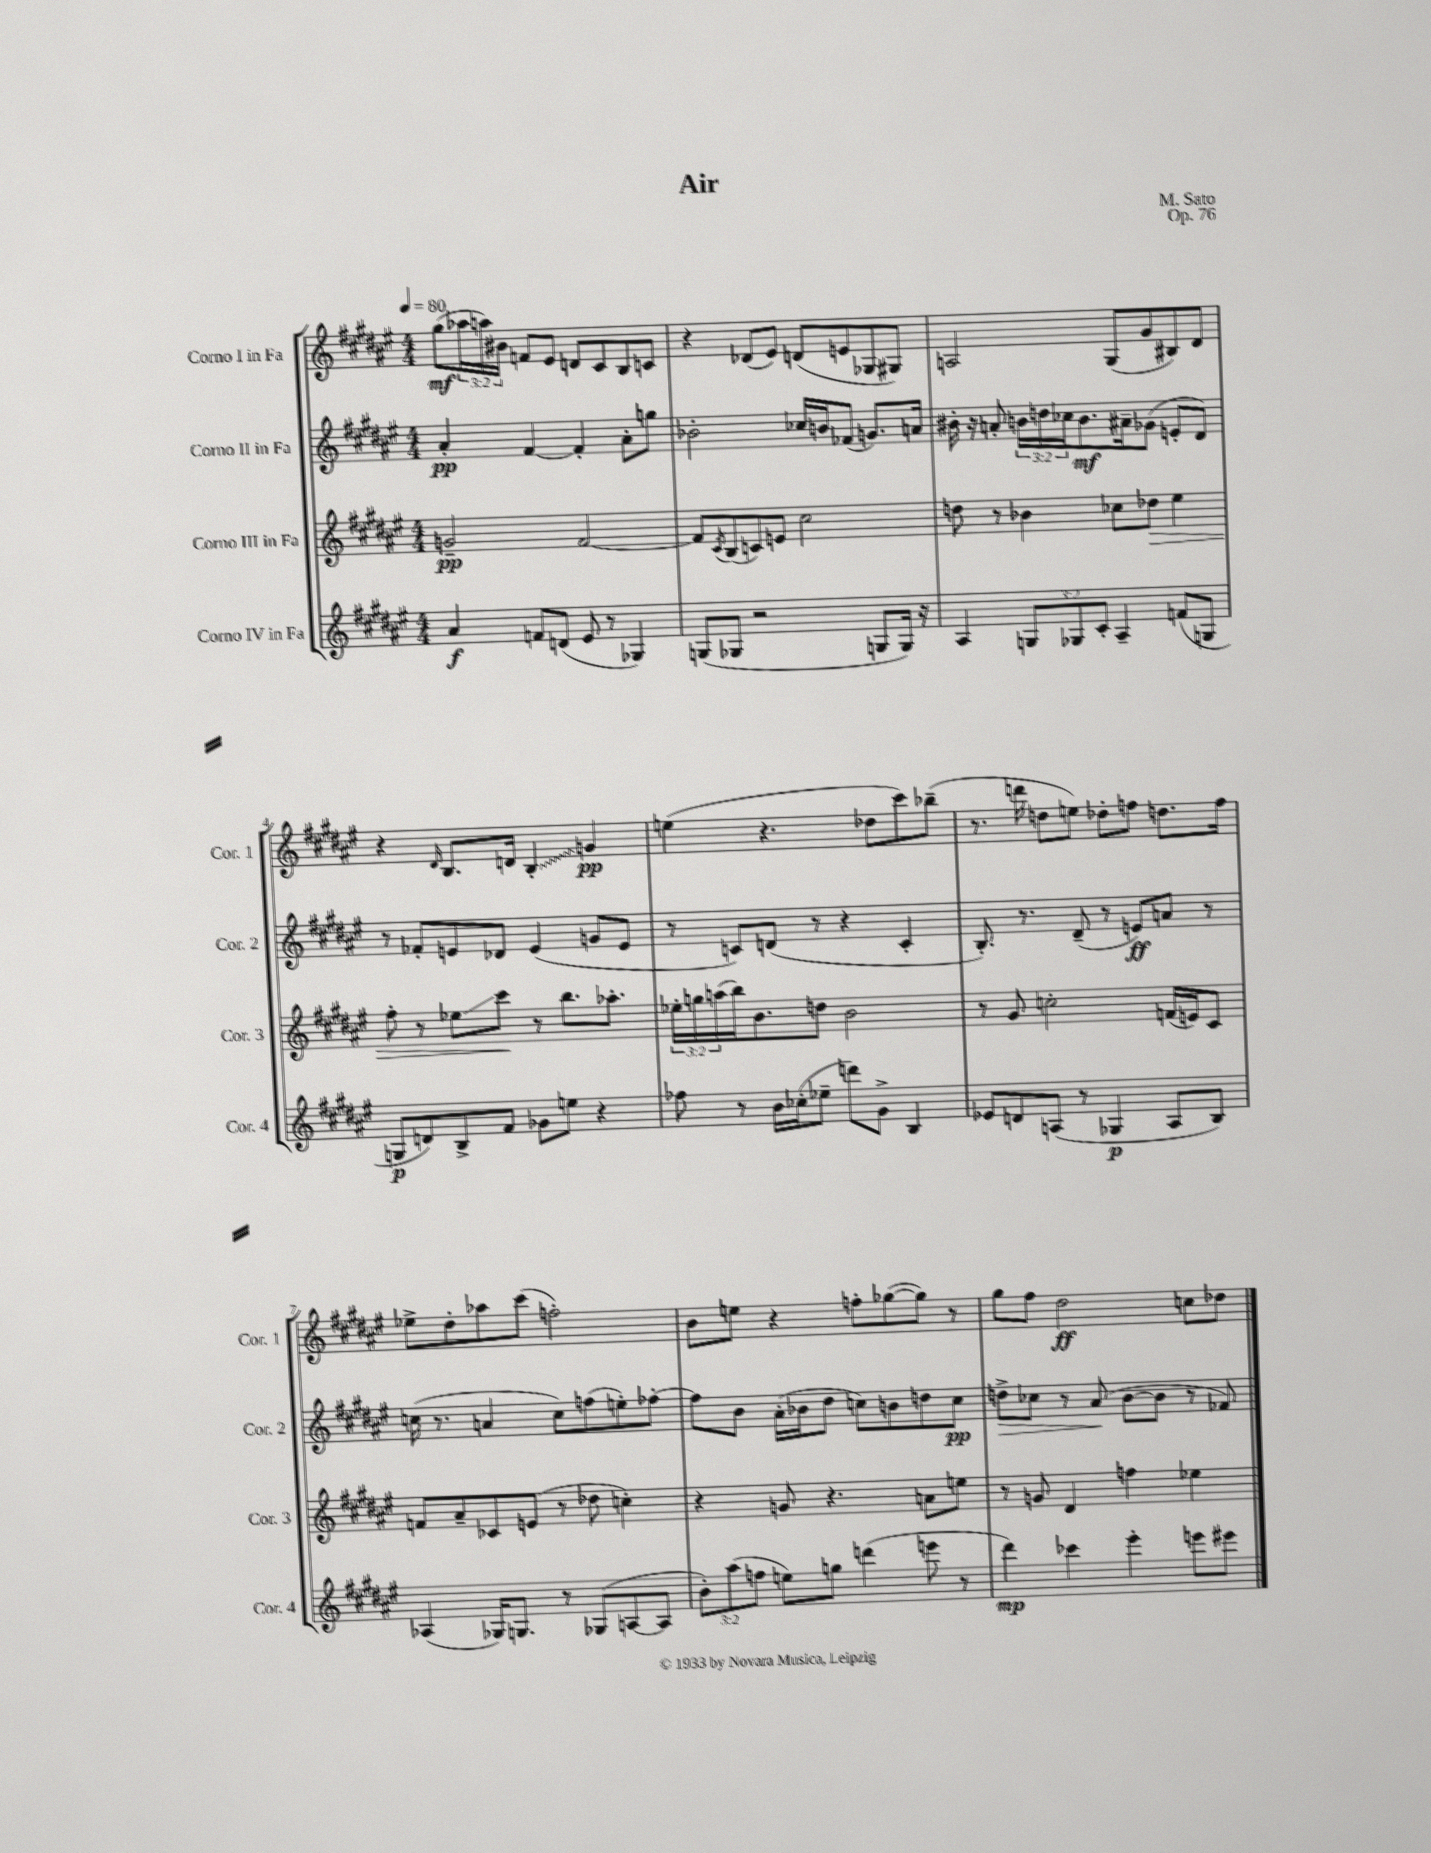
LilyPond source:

\header { title = "Air" composer = "M. Sato" opus = "Op. 76" }
<<
\new StaffGroup <<
\new Staff = "s0" \with { instrumentName = "Corno I in Fa" shortInstrumentName = "Cor. 1" } {
    \clef treble \key fis \major \numericTimeSignature \time 4/4 \override Staff.TupletNumber.text = #tuplet-number::calc-fraction-text \tempo 4 = 80
    gis''8\mf( \tuplet 3/2 { aes''16 a''16) bis'16 } f'8 eis'8 d'8 cis'8 b8 c'8 |
    r4 des'8( eis'8) d'8( e'8 ges8 gis8) |
    a2 gis8( gis'8 bis8) dis'8 |
    r4 \grace { dis'16 } b8. d'16 \once \override Glissando.style = #'zigzag b4-.\glissando g'4\pp |
    e''4( r4. des''8 cis'''8) bes''8--( |
    r8. d'''16 d''8 e''8) des''8-. f''8 d''8. f''16 |
    ees''8-> dis''8-. aes''8 cis'''8( f''2-.) |
    b'8 e''8 r4 f''8-. ges''8~( ges''8) r8 |
    gis''8 fis''8 dis''2\ff c''8 des''8 \bar "|." |
}
\new Staff = "s1" \with { instrumentName = "Corno II in Fa" shortInstrumentName = "Cor. 2" } {
    \clef treble \key fis \major \numericTimeSignature \time 4/4 \override Staff.TupletNumber.text = #tuplet-number::calc-fraction-text
    ais'4-.\pp fis'4~ fis'4-. ais'8-. g''8 |
    bes'2-. ces''16 b'16 fes'8( g'8.) a'16 |
    bis'16-. r16 a'8-. \tuplet 3/2 { b'16 d''16 ces''16 } b'8.\mf ais'16-- ges'8( e'8-. dis'8) |
    r8 fes'8-. e'8 des'8 e'4( g'8 e'8 |
    r8 c'8) d'8( r8 r4 c'4-. |
    b8.-.) r8. dis'8--( r8 e'8\ff) a'8 r8 |
    c''16( r8. a'4 c''8) f''8( e''8-.) fes''8~-. |
    fes''8 b'8 ais'16-.( bes'16 dis''8 c''8) b'8 d''8 c''8\pp |
    d''8->\> ces''8 r8 ais'8\!( b'8~ b'8 r8 fes'8) \bar "|." |
}
\new Staff = "s2" \with { instrumentName = "Corno III in Fa" shortInstrumentName = "Cor. 3" } {
    \clef treble \key fis \major \numericTimeSignature \time 4/4 \override Staff.TupletNumber.text = #tuplet-number::calc-fraction-text
    g'2--\pp fis'2~ |
    fis'8 \acciaccatura { cis'8 } b8( c'8) e'8 cis''2 |
    d''8 r8 bes'4 ces''8 des''8\> eis''4 |
    fis''8-. r8 ees''8\glissando cis'''8\! r8 b''8. aes''8.-. |
    \tuplet 3/2 { ees''16-. g''16 a''16( } b''16) b'8. d''8 b'2 |
    r8 gis'8 c''2-. f'16( e'16) cis'8 |
    f'8 ais'8-- ces'8 e'8( r8 des''8 c''4-.) |
    r4 g'8 r4. a'8 e''8 |
    r8 g'8 dis'4 f''4 ees''4 \bar "|." |
}
\new Staff = "s3" \with { instrumentName = "Corno IV in Fa" shortInstrumentName = "Cor. 4" } {
    \clef treble \key fis \major \numericTimeSignature \time 4/4 \override Staff.TupletNumber.text = #tuplet-number::calc-fraction-text
    ais'4\f f'8 d'8( eis'8 r8 ges4) |
    g8( ges8 r2 g8 g16) r16 |
    ais4 \tuplet 3/2 { g8 ges8 cis'8-. } ais4-- f'8( g8 |
    g8\p d'8) b8-> fis'8 ges'8 e''8 r4 |
    fes''8 r8 b'16 ces''16-.( ees''8-- d'''8) gis'8-> b4 |
    ees'8 d'8 a8( r8 ges4\p a8 b8) |
    aes4( ges16) g8. r8 ges8( a8~ a8 |
    \tuplet 3/2 { b'8-.) ais''8( f''8 } e''8) g''8 d'''4( e'''8 r8 |
    dis'''4\mp) ces'''4 eis'''4-. e'''8 eis'''8 \bar "|." |
}
>>
>>
